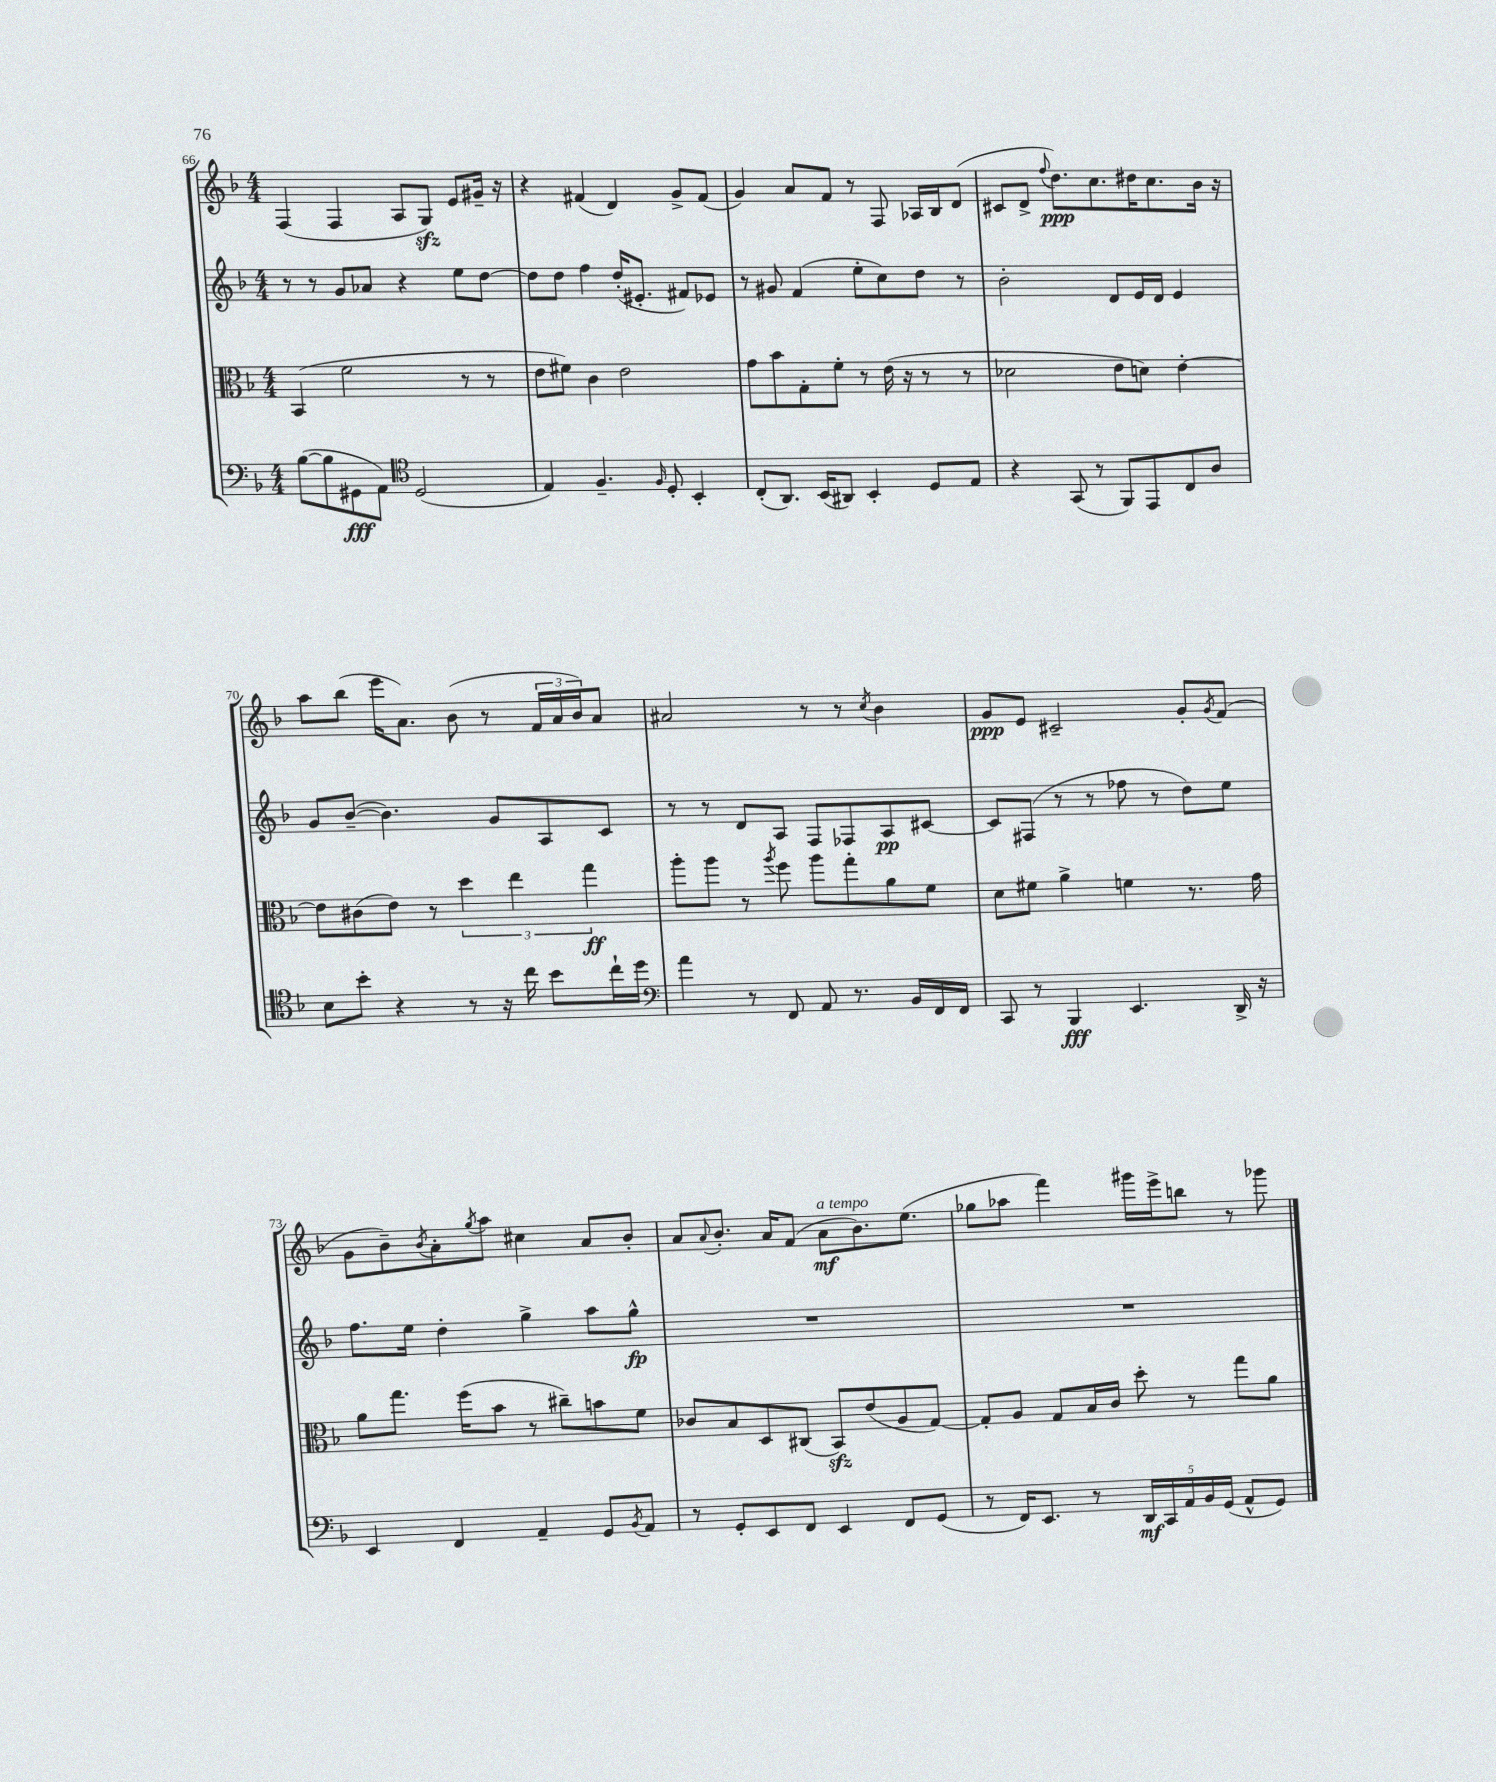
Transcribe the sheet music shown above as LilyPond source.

<<
\new StaffGroup <<
\new Staff = "s0" {
    \clef treble \key f \major \numericTimeSignature \time 4/4
    f4( f4 a8 g8\sfz) e'8 gis'16-- r16 |
    r4 fis'4( d'4) g'8-> fis'8( |
    g'4) a'8 f'8 r8 f8 aes16 bes16 d'8( |
    cis'8 d'8-> \appoggiatura { f''8 } d''8.\ppp) c''8. dis''16 c''8. bes'16 r16 |
    a''8 bes''8( e'''16 a'8.) bes'8( r8 \tuplet 3/2 { f'16 a'16 bes'16) } a'8 |
    ais'2 r8 r8 \acciaccatura { c''8 } bes'4 |
    g'8\ppp e'8 cis'2-- g'8-. \acciaccatura { g'8 } f'8( |
    g'8 bes'8--) \acciaccatura { bes'8 } a'8-. \acciaccatura { g''8 } a''8 cis''4 a'8 bes'8-. |
    a'8 \appoggiatura { a'8 } bes'8.-. a'16 f'8( a'8\mf^\markup { \italic "a tempo" } bes'8.) e''8.( |
    ges''8 aes''8 f'''4) gis'''16 e'''16-> b''8 r8 ges'''8 \bar "|." |
}
\new Staff = "s1" {
    \clef treble \key f \major \numericTimeSignature \time 4/4
    r8 r8 g'8 aes'8 r4 e''8 d''8~ |
    d''8 d''8 f''4 d''16-.( eis'8.-. fis'8) ees'8 |
    r8 gis'8 f'4( e''8-. c''8) d''8 r8 |
    bes'2-. d'8 e'16 d'16 e'4 |
    g'8 bes'8~--( bes'4.) g'8 a8 c'8 |
    r8 r8 d'8 a8 f8 fes8 a8\pp cis'8~ |
    cis'8 fis8( r8 r8 fes''8 r8 d''8) e''8 |
    f''8. e''16 d''4-. g''4-> a''8 g''8-^\fp |
    R1 |
    R1 \bar "|." |
}
\new Staff = "s2" {
    \clef alto \key f \major \numericTimeSignature \time 4/4
    bes,4( f'2 r8 r8 |
    e'8 fis'8) c'4 e'2 |
    g'8 bes'8 g8-. f'8-. r8 e'16( r16 r8 r8 |
    des'2 e'8 d'8) e'4~-. |
    e'8 cis'8( e'8) r8 \tuplet 3/2 { d''4 e''4 g''4\ff } |
    a''8-. a''8 r8 \acciaccatura { a''8 } f''8 a''8 g''8-. a'8 f'8 |
    d'8 fis'8 a'4-> f'4 r8. g'16 |
    a'8 g''8. f''16( bes'8 r8 cis''8--) b'8 f'8 |
    ces'8 bes8 d8 cis8( bes,8\sfz) e'8( a8 g8~) |
    g8-. a8 g8 bes16 c'16 d''8-. r8 g''8 a'8 \bar "|." |
}
\new Staff = "s3" {
    \clef bass \key f \major \numericTimeSignature \time 4/4
    bes8~( bes8 gis,8\fff a,8) \clef tenor d2( |
    e4) f4.-- \grace { f16 } d8-. bes,4-. |
    c8-.( a,8.) bes,16( ais,8) bes,4-. d8 e8 |
    r4 g,8( r8 f,8) e,8 c8 a8 |
    bes8 bes'8-. r4 r8 r16 c''16 bes'8 c''16-! d''16 |
    \clef bass a'4 r8 f,8 a,8 r8. bes,16 f,16 f,16 |
    c,8 r8 bes,,4\fff e,4. d,16-> r16 |
    e,4 f,4 a,4-- g,8 \acciaccatura { bes,8 } a,8 |
    r8 g,8-. e,8 f,8 e,4 f,8 g,8( |
    r8 f,16) e,8. r8 \tuplet 5/4 { d,16\mf c,16 a,16 bes,16 g,16( } a,8-^ g,8) \bar "|." |
}
>>
>>
\layout { \context { \Score currentBarNumber = #66 } }
